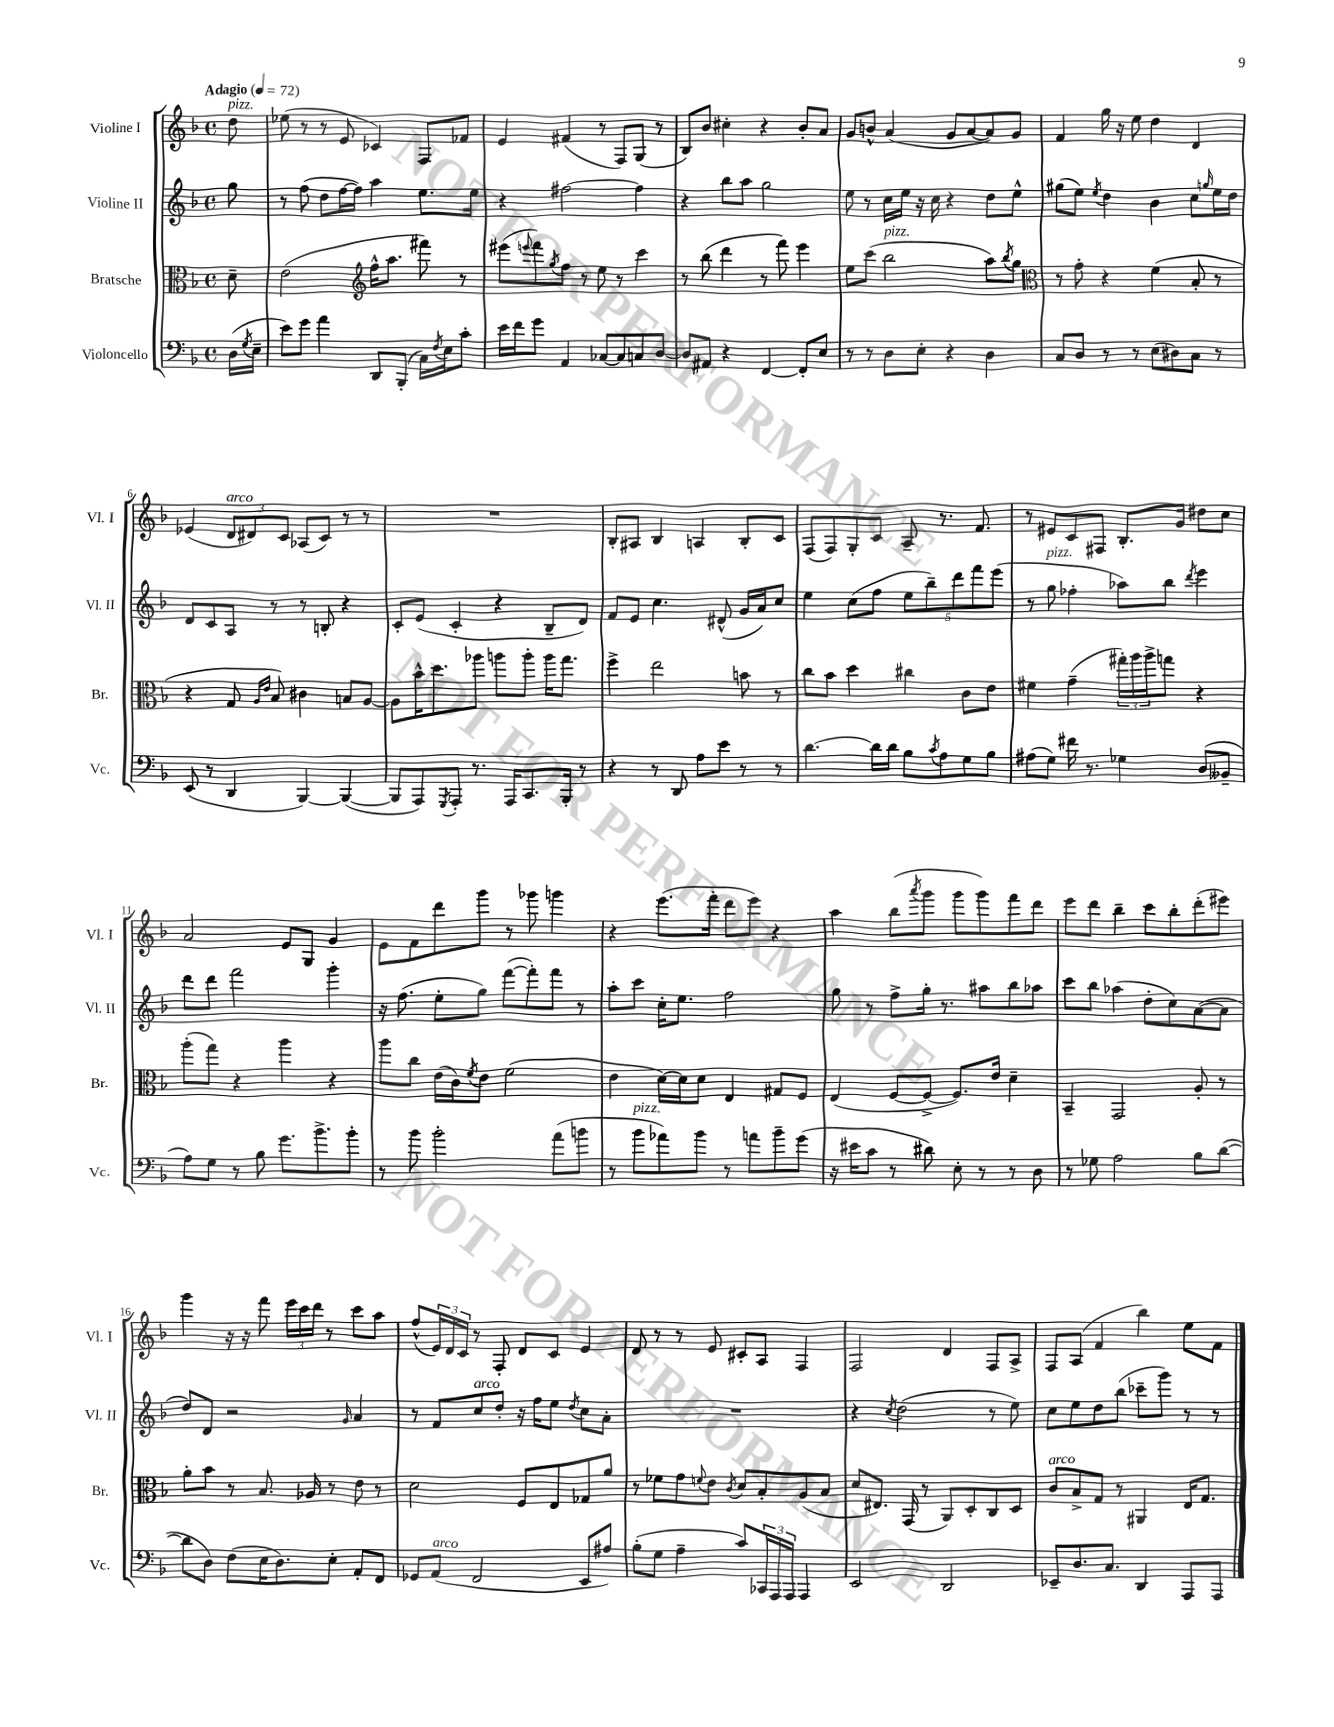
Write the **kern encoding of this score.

**kern	**kern	**kern	**kern
*staff4	*staff3	*staff2	*staff1
*clefF4	*clefC3	*clefG2	*clefG2
*k[b-]	*k[b-]	*k[b-]	*k[b-]
*M4/4	*M4/4	*M4/4	*M4/4
*met(c)	*met(c)	*met(c)	*met(c)
*MM72	*MM72	*MM72	*MM72
(16D\LL	8d~\	8gg\	8dd\
8qG/	.	.	.
16E~\JJ	.	.	.
=	=	=	=
8e\L)	(2e\	8r	(8ee-\
8g\J	.	(8ff\	8r
4a\	.	8dd\L	8r
.	.	[16ff\L	8e/
.	.	16ff\]JJ)	.
*	*clefG2	*	*
8DD/L	16ff^^\LK	4aa\	4c-/)
.	8.aa\J	.	.
(8BBB-'/J	.	.	.
16C\LL)	8fff#\)	8.ee\L	8F/L
8qF/	.	.	.
16E\J	.	.	.
8c'\J	8r	.	8f-/J
.	.	16ee\Jk	.
=	=	=	=
16e\LL	(8eee#\L	4r	4e/
16f\J	.	.	.
.	8qqeee/	.	.
8g\J	8fff\)	.	.
.	8qgg/	.	.
4AA/	8ff\J	[2ff#\	(4f#/
.	8r	.	.
[8C-/L	8ee\	.	8r
8C-/]	8r	.	8F/L)
8C/	4ccc\	4ff#\]	(8G/J
[8D/J	.	.	8r
=	=	=	=
8D/]L	8r	4r	8B-/L)
8AA#/J	(8bb-\	.	8b-/J
4r	4ddd\	8bb-\L	4cc#'\
.	.	8aa\J	.
[4FF/	8r	2gg\	4r
.	8fff\)	.	.
8FF'/]L	4eee\	.	8b-'/L
8E/J	.	.	8a/J
=	=	=	=
8r	8ee\L	8ee\	8g/L
8r	(8ccc\J	8r	8b^^/J
8D\L	2bb-\	16cc\LL	(4a/
.	.	16ee\JJ	.
8E'\J	.	16r	.
.	.	16cc\	.
4r	.	4r	8g/L
.	.	.	[8a/
4D\	8aa\L)	8dd\L	8a/])
.	8qbb-/	.	.
.	8gg\J	8ee^^\J	8g/J
=	=	=	=
*	*clefC3	*	*
8C/L	8r	(8gg#\L	4f/
8D/J	8g'\	8ee\J)	.
.	.	8qee/	.
8r	4r	4dd\	16gg\
.	.	.	16r
8r	.	.	8ee\
(8E\L	(4f\	4b-\	4dd\
8D#\)	.	.	.
8C\J	8B-'/	8cc\L	4d/
.	.	16qqgg/	.
8r	8r	16ee\L	.
.	.	16dd\JJ	.
=	=	=	=
(8EE/	4r	8d/L	(4e-/
8r	.	8c/	.
4DD/	8G/	8A/J	12d/L
.	.	.	12d#/)
.	16qqA/LL	.	.
.	16qqe/JJ	.	.
.	8B-/)	8r	.
.	.	.	12c/J
[4BBB-/)	4c#\	8r	(8A-/L
.	.	8B'/	8c/J)
(4BBB-/_	8B/L	4r	8r
.	[8A/J	.	8r
=	=	=	=
8BBB-/]L	8A\]L	8c'/L	1r
8AAA/)	16b-^^\K	(8e/J	.
.	8.dd\	.	.
8qGGG/	.	.	.
8AAA'/J	.	4c'/	.
8.r	8aa-\J	.	.
.	8aa\L	4r	.
16AAA/LK	.	.	.
8.CC/	8aa'\J	.	.
.	16aa\LK	8B-~/L	.
16BBB-'/Jk	8.gg\J	.	.
8r	.	8d/J)	.
=	=	=	=
4r	4ff^\	8f/L	8B-'/L
.	.	8e/J	8A#/J
8r	2ee\	4.cc\	4B-/
8DD/	.	.	.
8A\L	.	.	4A/
8e\J	.	(8d#^^/	.
8r	8b\	16g/LL	8B-'/L
.	.	16a/J)	.
8r	8r	8cc/J	8c/J
=	=	=	=
[4.d\	8cc\L	4ee\	(8F/L
.	8b-\J	.	8F/)
.	4dd\	(8cc\L	8G'/
16d\]LL	.	8ff\J	8c/J
16d\JJ	.	.	.
8B-\L	4cc#\	10ee\L	8A~/
.	.	10bb-~\)	.
8qc/	.	.	.
8A\	.	.	8.r
.	.	10ddd\	.
8G\	8c\L	.	.
.	.	10fff\	.
.	.	.	8.f/
8B-\J	8e\J	.	.
.	.	(10eee\J	.
=	=	=	=
(8A#\L	4f#\	8r	8r
8G\J)	.	8gg\	8e#/L
16f#\	(4g~\	4ff-'\	8c/
8.r	.	.	.
.	.	.	8F#/J
4G-\	24gg#'\LL)	8aa-\L)	8.B-'/L
.	24aa\	.	.
.	24aa^\J	.	.
.	8gg\J	8bb-\J	.
.	.	.	16g/Jk
.	.	8qddd/	.
(8D/L	4r	4eee\	8dd#\L
8BB--~/J	.	.	8cc\J
=	=	=	=
8A\L)	(8aa'\L	8ddd\L	2a/
8G\J	8gg\J)	8ddd\J	.
8r	4r	2fff\	.
8B-\	.	.	.
8.g\L	4aa\	.	8e/L
.	.	.	8G/J
8.b-^\	.	.	.
.	4r	4ggg'\	4g/
8b-'\J	.	.	.
=	=	=	=
8r	8aa\L	16r	8e\L
.	.	(8.ff\	.
8b-\	8cc\J	.	8f\
2b-'\	(16e\LL	8ee'\L	8ddd\
.	16c\J)	.	.
.	8qf/	.	.
.	8e\J	8gg\J)	8ggg\J
.	(2f\	([8fff\L	8r
.	.	8fff'\])	8ggg-\
(8a\L	.	8fff\J	4ggg\
8b\J	.	8r	.
=	=	=	=
8r	4e\	8aa'\L	4r
8b-\L	.	8ccc\J	.
8a-\)	[16d\LL)	16cc'\LK	(8.eee\L
.	16d\]J	8.ee\J	.
8b-\J	8d\J	.	.
.	.	.	16fff'\Jk
8r	4E/	2ff\	8ddd\L
8a\L	.	.	8eee\J)
8b-~\	8G#/L	.	4r
(8g\J	8F/J	.	.
=	=	=	=
16r	(4E/	8gg\	4aa\
16e#\LK	.	.	.
8c\J	.	8r	.
8r	[8F/L	8ff^\L	(8bb-\L
.	.	.	8qaaa/
8d#\)	8F^/_J	16gg'\Jk	8ggg\J
.	.	8.r	.
8E'\	8.F/]L)	.	8ggg\L
8r	.	8aa#\L	8ggg\)
.	16e/Jk	.	.
8r	4d~\	8bb-\	8fff\
8D\	.	8aa-\J	8ddd\J
=	=	=	=
8r	4BB-~/	8ccc\L	8eee\L
8G-\	.	8bb-\J	8ddd\J
2A\	2GG/	(4aa-\	4bb-~\
.	.	8dd'\L	8ccc\L
.	.	8cc\)	8bb-'\
8B-\L	8A'/	([8a\	(8ddd'\
([8d\J	8r	8a\]J	8eee#\J)
=	=	=	=
8d\]L	8a'\L	8dd/L)	4ggg\
8D\J)	8b-\J	8d/J	.
(8F\L	8r	2r	16r
.	.	.	16r
16E\K	8.B-/	.	8fff\
8.D\)	.	.	.
.	.	.	24eee\LL
.	.	.	24ccc\
.	16A-/	.	.
.	.	.	24ddd\JJ
8E'\J	8r	.	8r
.	.	16qqg/	.
8AA'/L	8e\	4a/	8ccc\L
8FF/J	8r	.	8aa\J
=	=	=	=
8GG-/L	2d\	8r	(8ff^^/L
(8AA/J	.	8f/L	24e/L)
.	.	.	24d/
.	.	.	24c/JJ
2FF/	.	8cc/	8r
.	.	8dd'/J	8F'/
.	8F/L	16r	8d/L
.	.	16ff\LK	.
.	8E/	8ee\J	8c/J
.	.	8qdd/	.
8EE/L	8G-/	8cc\L	4e/
8A#/J)	8a/J	8a'\J	.
=	=	=	=
(8B-'\L	8r	1r	8d/
8G\J	8f-\L	.	8r
4A~\	8g\	.	8r
.	8qqf/	.	.
.	8e\J	.	8e/
.	8qc/	.	.
8c/L)	8d/L	.	8c#'/L
24CC-/L	8B-'/	.	8A/J
24AAA/	.	.	.
24AAA/JJ	.	.	.
4AAA/	(8A/	.	4F/
.	8B-/J	.	.
=	=	=	=
2EE/	8d/L	4r	2F/
.	8.E#/J)	.	.
.	.	8qcc/	.
.	.	(2dd\	.
.	(16GG/	.	.
.	8r	.	.
2DD/	8AA/L)	.	4d/
.	8D'/	.	.
.	8C/	8r	8F/L
.	8D/J	8ee\)	8A^/J
=	=	=	=
8EE-~/L	8c/L	8cc\L	8F/L
8.D/	8B-^/	8ee\	(8A/J
.	8G/J	8dd\	4f/
8.C/J	.	.	.
.	8r	(8bb-\J	.
4DD/	4AA#/	8ccc-~\L	4bb-\)
.	.	8ggg\J)	.
8AAA/L	16E/LK	8r	8ee\L
.	8.G/J	.	.
8AAA/J	.	8r	8f\J
==	==	==	==
*-	*-	*-	*-
